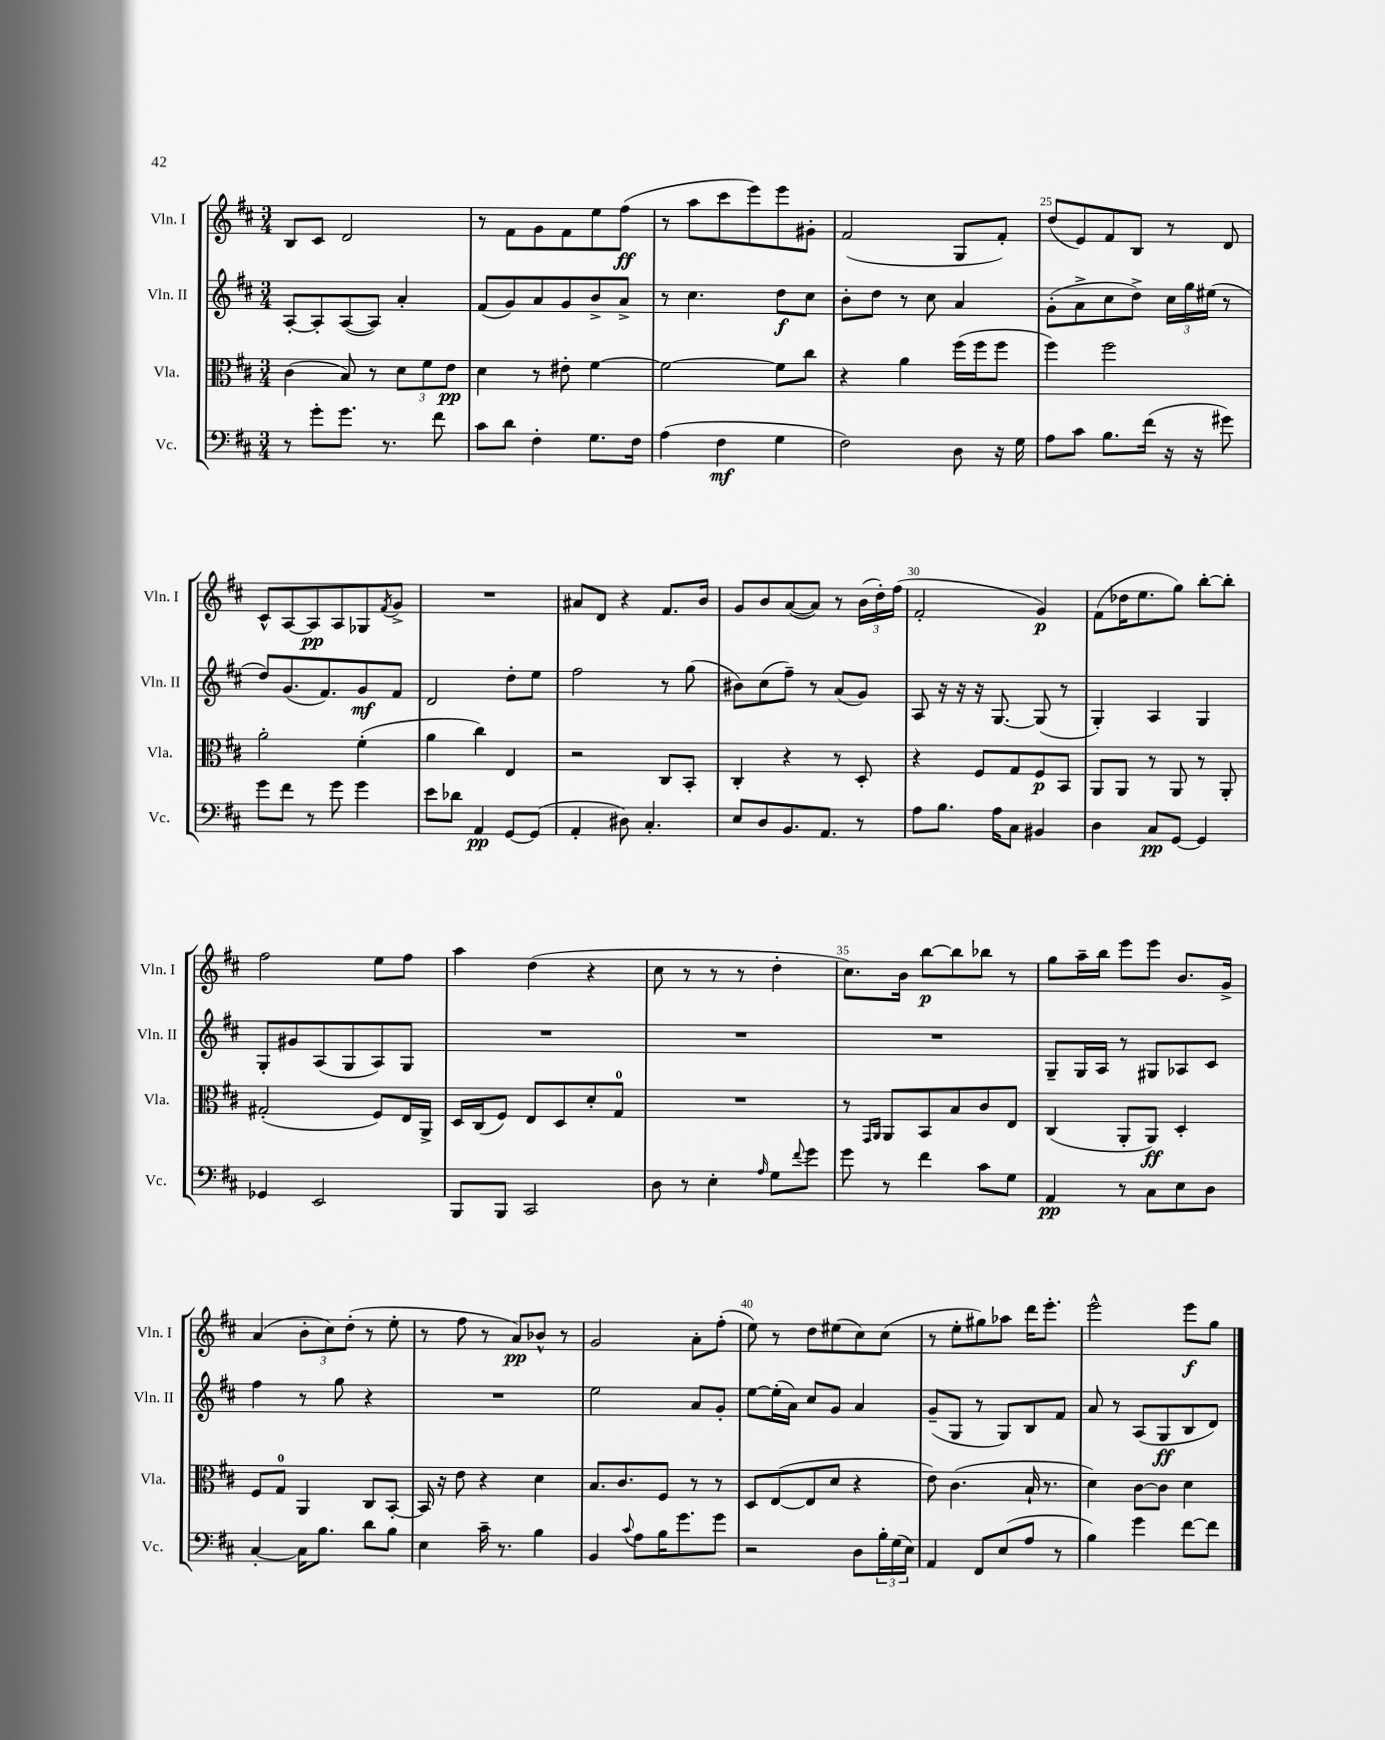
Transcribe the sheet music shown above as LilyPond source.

<<
\new StaffGroup <<
\new Staff = "s0" \with { instrumentName = "Vln. I" shortInstrumentName = "Vln. I" } {
    \clef treble \key d \major \numericTimeSignature \time 3/4
    b8 cis'8 d'2 |
    r8 fis'8 g'8 fis'8 e''8 fis''8\ff( |
    r8 a''8 cis'''8 e'''8) e'''8 gis'8-. |
    fis'2( g8 fis'8-.) |
    d''8( e'8) fis'8 b8 r8 d'8 |
    cis'8-^ a8~ a8\pp a8 ges8 \acciaccatura { fis'8 } g'8-> |
    R2. |
    ais'8 d'8 r4 fis'8. b'16 |
    g'8 b'8 a'8~( a'8) r8 \tuplet 3/2 { b'16( d''16-.) fis''16( } |
    fis'2-. g'4\p) |
    fis'8( des''16 e''8. g''8) b''8~-. b''8-. |
    fis''2 e''8 fis''8 |
    a''4 d''4( r4 |
    cis''8 r8 r8 r8 d''4-. |
    cis''8.) b'16 b''8~\p b''8 bes''8 r8 |
    g''8 a''16-- b''16 e'''8 e'''8 b'8. g'16-> |
    a'4( \tuplet 3/2 { b'8-. cis''8) d''8-.( } r8 e''8-. |
    r8 fis''8 r8 a'8\pp) bes'8-^ r8 |
    g'2 a'8-. fis''8-.( |
    e''8) r8 d''8 eis''8( cis''8) cis''8( |
    r8 e''8-. gis''8) aes''8 d'''16 e'''8.-. |
    e'''2-^ e'''8\f g''8 \bar "|." |
}
\new Staff = "s1" \with { instrumentName = "Vln. II" shortInstrumentName = "Vln. II" } {
    \clef treble \key d \major \numericTimeSignature \time 3/4
    a8~-. a8-. a8~( a8) a'4-. |
    fis'8( g'8) a'8 g'8 b'8-> a'8-> |
    r8 cis''4. d''8\f cis''8 |
    b'8-. d''8 r8 cis''8 a'4 |
    g'8-.( a'8-> cis''8 d''8->) \tuplet 3/2 { cis''16 g''16 eis''16( } r8 |
    d''8) g'8.( fis'8.) g'8\mf fis'8 |
    d'2 d''8-. e''8 |
    fis''2 r8 g''8( |
    bis'8) cis''8( fis''8--) r8 a'8( g'8) |
    a8 r16 r16 r16 g8.~ g8( r8 |
    g4-.) a4 g4 |
    g8-. gis'8 a8( g8 a8) g8 |
    R2. |
    R2. |
    R2. |
    g8-- g16 a16 r8 gis8 aes8 cis'8 |
    fis''4 r8 g''8 r4 |
    R2. |
    e''2 a'8 g'8-. |
    e''8~ e''16-.( a'16) cis''8 g'8 a'4 |
    g'8--( g8 r8 g8) b8 fis'8 |
    a'8 r8 a8( g8\ff b8 d'8) \bar "|." |
}
\new Staff = "s2" \with { instrumentName = "Vla." shortInstrumentName = "Vla." } {
    \clef alto \key d \major \numericTimeSignature \time 3/4
    cis'4( b8) r8 \tuplet 3/2 { d'8 fis'8 e'8\pp } |
    d'4 r8 eis'8-. fis'4~ |
    fis'2~ fis'8 cis''8 |
    r4 a'4 fis''16( fis''16 fis''8 |
    fis''4) fis''2 |
    a'2-. fis'4-.( |
    a'4 cis''4) e4 |
    r2 cis8 b,8-. |
    cis4-. r4 r8 d8-. |
    r4 fis8 g8 fis8\p b,8 |
    a,8 a,8 r8 a,8 r8 a,8-. |
    gis2-.( fis8) e16 a,16-> |
    d16 cis16( fis8) e8 d8 d'8-. g8-0 |
    R2. |
    r8 \grace { g,16 a,16 } a,8 b,8 b8 cis'8 e8 |
    cis4( a,8-. a,8\ff) d4-. |
    fis8 g8-0 a,4 cis8 b,8~-. |
    b,16 r16 e'8 r4 d'4 |
    b8. cis'8. fis8 r8 r8 |
    d8 e8~( e8 d'8 r4 |
    e'8) cis'4.( b16-! r8. |
    d'4) cis'8~ cis'8 d'4 \bar "|." |
}
\new Staff = "s3" \with { instrumentName = "Vc." shortInstrumentName = "Vc." } {
    \clef bass \key d \major \numericTimeSignature \time 3/4
    r8 g'8-. g'8. r8. fis'8 |
    cis'8 d'8 fis4-. g8. fis16 |
    a4( fis4\mf g4 |
    fis2) d8 r16 g16 |
    a8 cis'8 b8. fis'16( r16 r16 gis'8) |
    g'8 fis'8 r8 g'8 g'4 |
    e'8 des'8 a,4\pp g,8~ g,8( |
    a,4-. dis8) cis4.-. |
    e8 d8 b,8. a,8. r8 |
    a8 b8. a16 cis8 bis,4 |
    d4 cis8\pp g,8~ g,4 |
    ges,4 e,2 |
    b,,8 b,,8 cis,2 |
    d8 r8 e4-. \grace { a16 } g8 \appoggiatura { fis'8 } g'8 |
    g'8 r8 fis'4 cis'8 g8 |
    a,4\pp r8 cis8 e8 d8 |
    cis4~-. cis16 b8. d'8 b8 |
    e4 cis'16-- r8. b4 |
    b,4 \appoggiatura { cis'8 } a8 b16 g'8. g'8 |
    r2 d8 \tuplet 3/2 { b16-. g16( e16) } |
    a,4 fis,8 e8( a8 r8 |
    b4) g'4 fis'8~ fis'8 \bar "|." |
}
>>
>>
\layout { \context { \Score currentBarNumber = #21 \override BarNumber.break-visibility = ##(#f #t #t) barNumberVisibility = #(every-nth-bar-number-visible 5) } }
